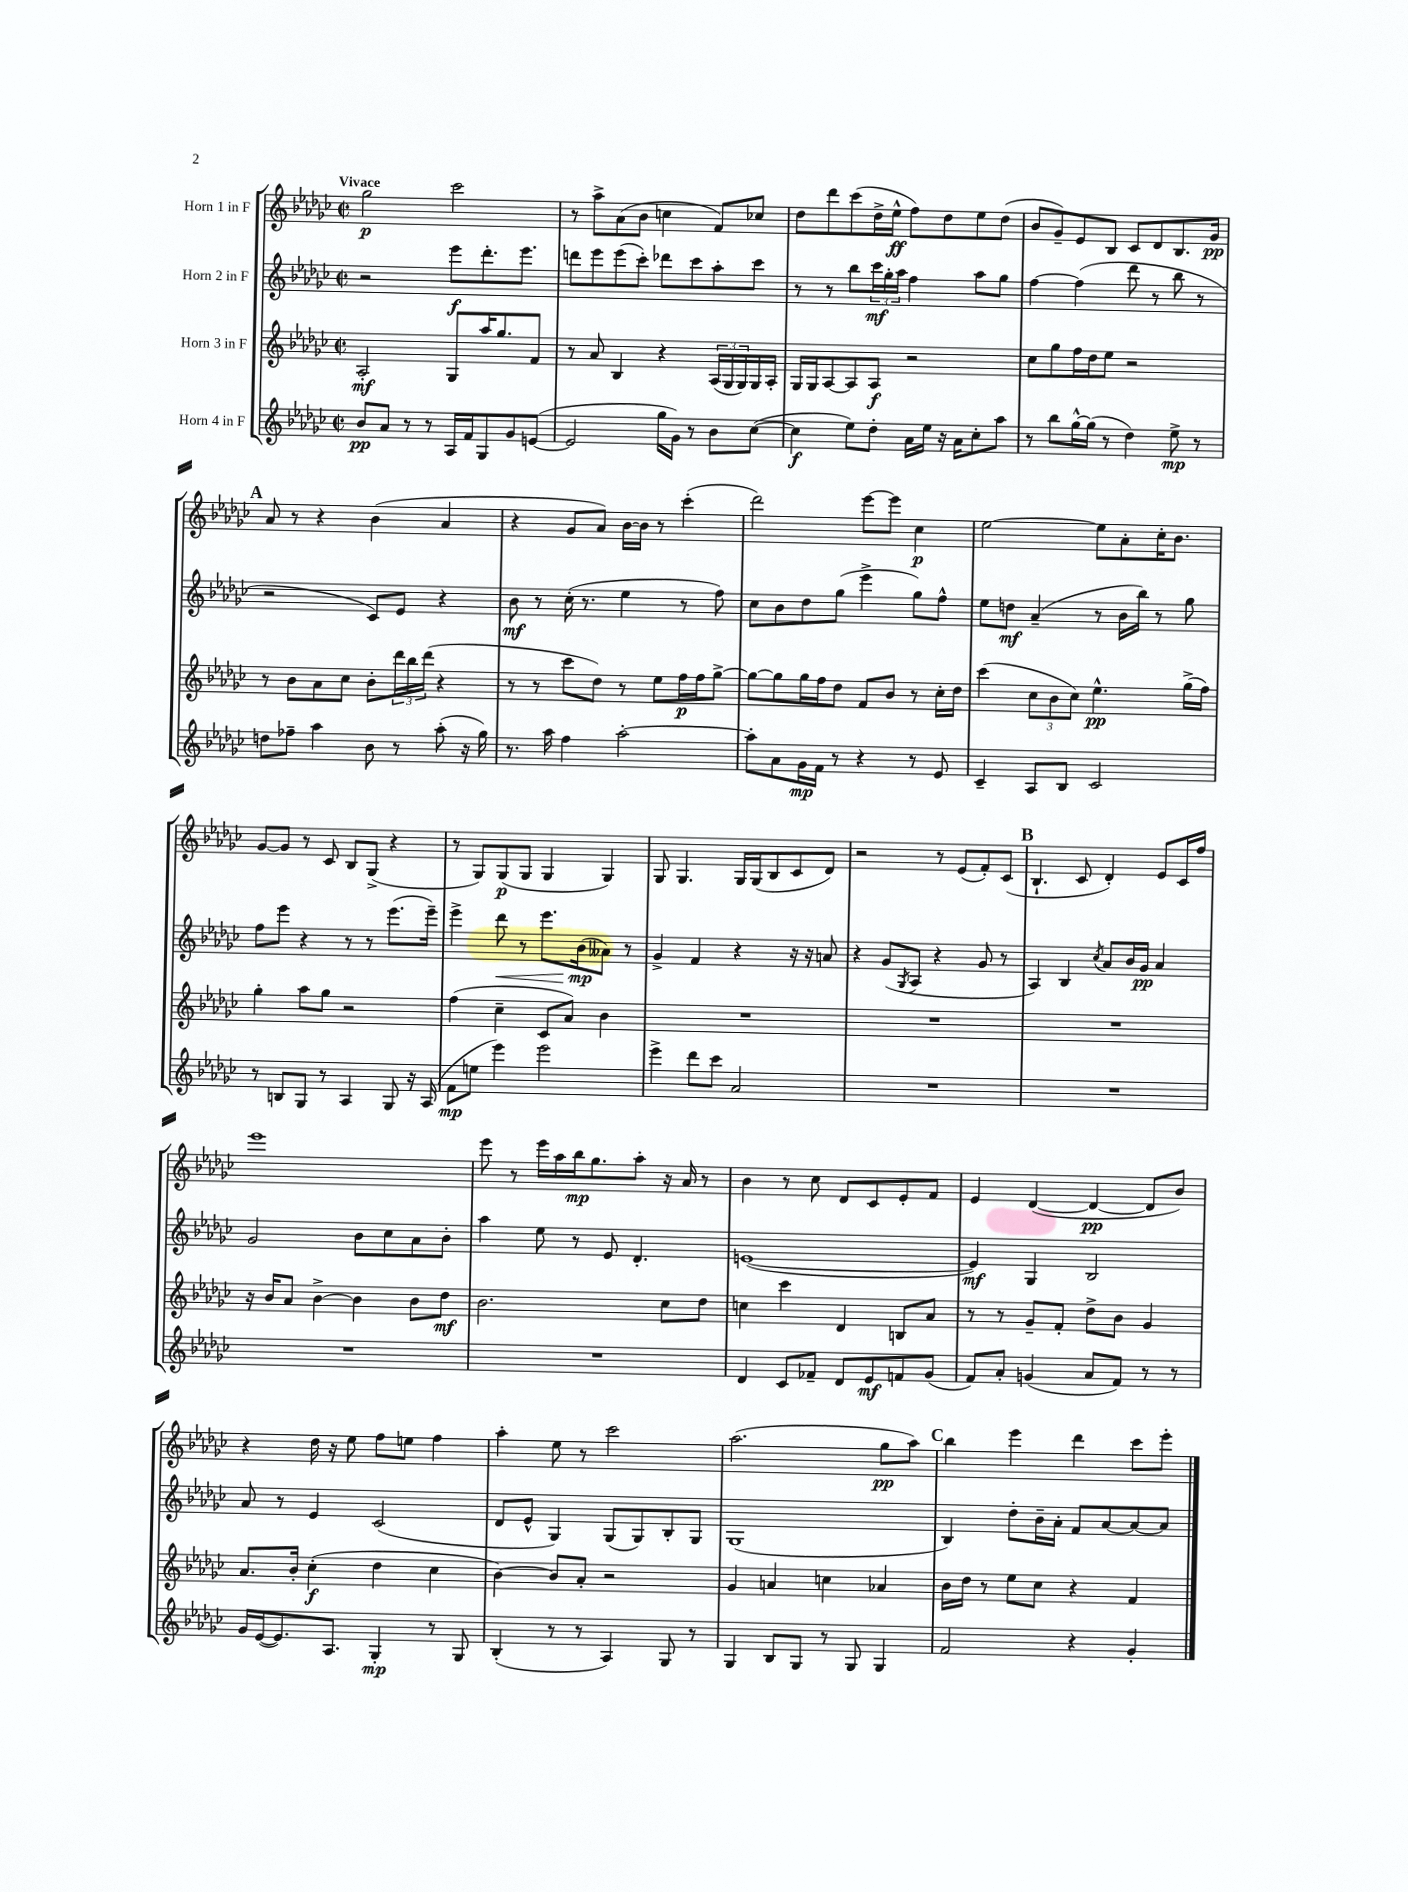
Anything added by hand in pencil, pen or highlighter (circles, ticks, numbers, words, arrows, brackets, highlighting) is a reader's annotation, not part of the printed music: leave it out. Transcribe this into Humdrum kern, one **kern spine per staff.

**kern	**dynam	**kern	**dynam	**kern	**dynam	**kern	**dynam
*part4	*part4	*part3	*part3	*part2	*part2	*part1	*part1
*staff4	*staff4	*staff3	*staff3	*staff2	*staff2	*staff1	*staff1
*I"Horn 4 in F	*	*I"Horn 3 in F	*	*I"Horn 2 in F	*	*I"Horn 1 in F	*
*clefG2	*	*clefG2	*	*clefG2	*	*clefG2	*
*k[b-e-a-d-g-c-]	*	*k[b-e-a-d-g-c-]	*	*k[b-e-a-d-g-c-]	*	*k[b-e-a-d-g-c-]	*
*M2/2	*	*M2/2	*	*M2/2	*	*M2/2	*
*met(c|)	*	*met(c|)	*	*met(c|)	*	*met(c|)	*
=1	=1	=1	=1	=1	=1	=1	=1
!	!	!	!	!	!	!LO:TX:a:B:t=Vivace	!
8b-/L	pp	2A-'/	mf	2r	.	2gg-\	p
8a-/J	.	.	.	.	.	.	.
8r	.	.	.	.	.	.	.
8r	.	.	.	.	.	.	.
16A-/LL	.	8G-/L	.	8eee-\L	f	2ccc-\	.
16f/J	.	.	.	.	.	.	.
8G-/	.	16aa-/K	.	8.ddd-'\	.	.	.
.	.	8.gg-/	.	.	.	.	.
8g-/	.	.	.	.	.	.	.
.	.	.	.	8.eee-\J	.	.	.
([8en/J	.	8f/J	.	.	.	.	.
=2	=2	=2	=2	=2	=2	=2	=2
2e/]	.	8r	.	8dddn\L	.	8r	.
.	.	8a-/	.	8eee-\	.	8aa-^\L	.
.	.	4B-/	.	(8eee-\	.	(8a-\	.
.	.	.	.	8ccc-'\J)	.	8b-\J	.
16gg-\LL	.	4r	.	8ddd-X\L	.	4ccn\	.
16g-\JJ)	.	.	.	.	.	.	.
8r	.	.	.	8ccc-\	.	.	.
8b-\L	.	(24A-/LL	.	8aa-'\	.	8f/L)	.
.	.	24G-/	.	.	.	.	.
.	.	24G-/)	.	.	.	.	.
([8cc-\J	.	16G-/	.	8ccc-\J	.	8cc-X/J	.
.	.	16A-'/JJ	.	.	.	.	.
=3	=3	=3	=3	=3	=3	=3	=3
4cc-\]	f	16G-/LL	.	8r	.	8dd-\L	.
.	.	16G-/J	.	.	.	.	.
.	.	[8A-/	.	8r	.	8ddd-\	.
8ee-\L)	.	8A-/]	.	8bb-\L	.	(8ccc-\	.
8dd-'\J	.	8A-/J	f	24ccc-\L	mf	16dd-^\L	.
.	.	.	.	24gg-'\	.	.	.
.	.	.	.	.	.	16ee-^^\JJ	ff
.	.	.	.	24aa-\JJ	.	.	.
16a-\LL	.	2r	.	4ff\	.	8ff\L)	.
16ee-\JJ	.	.	.	.	.	.	.
16r	.	.	.	.	.	8dd-\	.
16a-\KL	.	.	.	.	.	.	.
8cc-'\	.	.	.	8aa-\L	.	8ee-\	.
8aa-\J	.	.	.	8gg-\J	.	(8dd-\J	.
=4	=4	=4	=4	=4	=4	=4	=4
8r	.	8cc-\L	.	[4ff\	.	8b-/L	.
8bb-\L	.	8gg-\	.	.	.	8g-~/)	.
[16gg-^^\L	.	16ff\L	.	(4ff\]	.	8e-/	.
(16gg-\JJ]	.	16dd-\J	.	.	.	.	.
8r	.	8ee-\J	.	.	.	8B-/J	.
4dd-\)	.	2r	.	8ddd-\	.	8c-/L	.
.	.	.	.	8r	.	8d-/	.
8ee-^\	mp	.	.	8bb-\	.	8.B-/	.
8r	.	.	.	8r	.	.	.
.	.	.	.	.	.	16g-/Jk	pp
!!LO:LB:g=z
!!LO:REH:place=s1:t=A
=5	=5	=5	=5	=5	=5	=5	=5
8ddn\L	.	8r	.	2r	.	8a-/	.
8ff-X~\J	.	8b-\L	.	.	.	8r	.
4aa-\	.	8a-\	.	.	.	4r	.
.	.	8cc-\J	.	.	.	.	.
8b-\	.	8b-'\L	.	8c-/L)	.	(4b-\	.
8r	.	24ddd-\L	.	8e-/J	.	.	.
.	.	24bb-\	.	.	.	.	.
.	.	(24ddd-\JJ	.	.	.	.	.
(8aa-'\	.	4r	.	4r	.	4a-/	.
16r	.	.	.	.	.	.	.
16gg-\)	.	.	.	.	.	.	.
=6	=6	=6	=6	=6	=6	=6	=6
8.r	.	8r	.	8b-\	mf	4r	.
.	.	8r	.	8r	.	.	.
16aa-\	.	.	.	.	.	.	.
4ff\	.	8ccc-\L	.	(16cc-'\	.	8g-/L	.
.	.	.	.	8.r	.	.	.
.	.	8dd-\J)	.	.	.	8a-/J)	.
[2aa-'\	.	8r	.	4ee-\	.	[16b-\LL	.
.	.	.	.	.	.	16b-\JJ]	.
.	.	8ee-\L	.	.	.	8r	.
.	.	16ff\L	p	8r	.	(4ccc-'\	.
.	.	16ff\J	.	.	.	.	.
.	.	[8gg-^\J	.	8ff\)	.	.	.
=7	=7	=7	=7	=7	=7	=7	=7
8aa-'\L]	.	8gg-\L_	.	8cc-\L	.	2ddd-\)	.
8a-\	.	8gg-\]	.	8b-\	.	.	.
16g-\L	mp	16gg-\L	.	8dd-\	.	.	.
16f\JJ	.	16ff\J	.	.	.	.	.
8r	.	8dd-\J	.	(8gg-\J	.	.	.
4r	.	8f/L	.	4eee-^\	.	[8eee-\L	.
.	.	8b-/J	.	.	.	8eee-\J]	.
8r	.	8r	.	8gg-\L)	.	4cc-\	p
8e-/	.	16cc-'\LL	.	8ff^^\J	.	.	.
.	.	16dd-\JJ	.	.	.	.	.
=8	=8	=8	=8	=8	=8	=8	=8
4c-~/	.	(4ccc-\	.	8ee-\L	.	[2ee-\	.
.	.	.	.	8ddn\J	mf	.	.
8A-/L	.	12cc-\L	.	(4a-~/	.	.	.
.	.	12b-\	.	.	.	.	.
8B-/J	.	.	.	.	.	.	.
.	.	12cc-\J)	.	.	.	.	.
2c-/	.	4.ee-^^\	pp	8r	.	8ee-\L]	.
.	.	.	.	16b-\LL	.	8a-'\	.
.	.	.	.	16bb-\JJ)	.	.	.
.	.	.	.	8r	.	16cc-'\K	.
.	.	.	.	.	.	8.b-\J	.
.	.	(16gg-^\LL	.	8gg-\	.	.	.
.	.	16ff\JJ)	.	.	.	.	.
!!LO:LB:g=z
=9	=9	=9	=9	=9	=9	=9	=9
8r	.	4gg-'\	.	8ff\L	.	[8g-/L	.
8Bn/L	.	.	.	8eee-\J	.	8g-/J]	.
8G-/J	.	8aa-\L	.	4r	.	8r	.
8r	.	8gg-\J	.	.	.	8c-/	.
4A-/	.	2r	.	8r	.	8B-/L	.
.	.	.	.	8r	.	(8G-^/J	.
8G-/	.	.	.	(8.eee-\L	.	4r	.
16r	.	.	.	.	.	.	.
(16A-/	.	.	.	16eee-~\Jk)	.	.	.
=10	=10	=10	=10	=10	=10	=10	=10
8f\L	mp	(4ff\	.	4eee-^\	.	8r	.
8een\J	.	.	.	.	.	8G-/L)	.
!	!	!	!	!	!LO:HP:b	!	!
4eee-\)	.	4cc-~\	.	8ddd-\	<	(8G-/	p
.	.	.	.	8r	.	8G-/J	.
2eee-\	.	8c-/L	.	8.eee-\L	.	4G-/	.
.	.	8a-/J)	.	.	.	.	.
.	.	.	.	(16b-\k	mp	.	.
.	.	4b-\	.	8a--X\J)	[	4G-/)	.
.	.	.	.	8r	.	.	.
=11	=11	=11	=11	=11	=11	=11	=11
4eee-^\	.	1r	.	4g-^/	.	8G-/	.
.	.	.	.	.	.	4.G-/	.
8ddd-\L	.	.	.	4f/	.	.	.
8ccc-\J	.	.	.	.	.	.	.
2a-/	.	.	.	4r	.	16G-/LL	.
.	.	.	.	.	.	(16G-/J	.
.	.	.	.	.	.	8B-/	.
.	.	.	.	16r	.	8c-/	.
.	.	.	.	16r	.	.	.
.	.	.	.	8an/	.	8d-/J)	.
=12	=12	=12	=12	=12	=12	=12	=12
1r	.	1r	.	4r	.	2r	.
.	.	.	.	(8g-/L	.	.	.
.	.	.	.	8qG-/	.	.	.
.	.	.	.	8A-/J	.	.	.
.	.	.	.	4r	.	8r	.
.	.	.	.	.	.	(8e-/L	.
.	.	.	.	8g-/	.	8f'/)	.
.	.	.	.	8r	.	(8c-/J	.
!!LO:REH:place=s1:t=B
=13	=13	=13	=13	=13	=13	=13	=13
1r	.	1r	.	4A-/)	.	4.B-`/	.
.	.	.	.	4B-/	.	.	.
.	.	.	.	.	.	8c-/	.
.	.	.	.	8qcc-/	.	.	.
.	.	.	.	8a-/L	.	4d-'/)	.
.	.	.	.	16b-/L	.	.	.
.	.	.	.	16g-/JJ	pp	.	.
.	.	.	.	4a-/	.	8e-/L	.
.	.	.	.	.	.	16c-/L	.
.	.	.	.	.	.	16ff/JJ	.
!!LO:LB:g=z
=14	=14	=14	=14	=14	=14	=14	=14
1r	.	16r	.	2g-/	.	1eee-	.
.	.	16b-/KL	.	.	.	.	.
.	.	8a-/J	.	.	.	.	.
.	.	[4b-^\	.	.	.	.	.
.	.	4b-\]	.	8b-\L	.	.	.
.	.	.	.	8cc-\	.	.	.
.	.	8b-\L	.	8a-\	.	.	.
.	.	8dd-\J	mf	8b-'\J	.	.	.
=15	=15	=15	=15	=15	=15	=15	=15
1r	.	2.b-\	.	4aa-\	.	8eee-\	.
.	.	.	.	.	.	8r	.
.	.	.	.	8ee-\	.	16eee-\LL	.
.	.	.	.	.	.	16aa-\	.
.	.	.	.	8r	.	16bb-\J	mp
.	.	.	.	.	.	8.gg-\	.
.	.	.	.	8e-/	.	.	.
.	.	.	.	4.d-'/	.	8aa-'\J	.
.	.	8cc-\L	.	.	.	16r	.
.	.	.	.	.	.	16a-/	.
.	.	8dd-\J	.	.	.	8r	.
=16	=16	=16	=16	=16	=16	=16	=16
4d-/	.	4ccn\	.	([1en	.	4b-\	.
8c-/L	.	4ccc-\	.	.	.	8r	.
8f-X~/J	.	.	.	.	.	8cc-\	.
8d-/L	.	4d-/	.	.	.	8d-/L	.
8e-/	mf	.	.	.	.	8c-/	.
8fn/	.	8Bn/L	.	.	.	8e-'/	.
(8g-/J	.	8a-/J	.	.	.	8f/J	.
=17	=17	=17	=17	=17	=17	=17	=17
8f/L)	.	8r	.	4e/])	mf	4e-/	.
8a-'/J	.	8r	.	.	.	.	.
(4gn/	.	8g-~/L	.	4G-/	.	([4d-/	.
.	.	8f'/J	.	.	.	.	.
8a-/L	.	8dd-^\L	.	2B-/	.	4d-/_	pp
8f/J)	.	8b-\J	.	.	.	.	.
8r	.	4g-/	.	.	.	8d-/L]	.
8r	.	.	.	.	.	8b-/J)	.
!!LO:LB:g=z
=18	=18	=18	=18	=18	=18	=18	=18
16g-/LL	.	8.a-/L	.	8a-/	.	4r	.
([16e-/J	.	.	.	.	.	.	.
8.e-/])	.	.	.	8r	.	.	.
.	.	16b-'/Jk	.	.	.	.	.
.	.	(4cc-'\	f	4e-/	.	16dd-\	.
8.A-/J	.	.	.	.	.	16r	.
.	.	.	.	.	.	8ee-\	.
4G-'/	mp	4dd-\	.	(2c-/	.	8ff\L	.
.	.	.	.	.	.	8een\J	.
8r	.	4cc-\	.	.	.	4ff\	.
8G-/	.	.	.	.	.	.	.
=19	=19	=19	=19	=19	=19	=19	=19
(4B-'/	.	[4b-\)	.	8d-/L	.	4aa-'\	.
.	.	.	.	8e-^^/J	.	.	.
8r	.	8b-/L]	.	4G-/)	.	8ee-\	.
8r	.	8a-'/J	.	.	.	8r	.
4A-/)	.	2r	.	(8G-/L	.	2ccc-\	.
.	.	.	.	8G-/)	.	.	.
8G-/	.	.	.	8B-'/	.	.	.
8r	.	.	.	8G-/J	.	.	.
=20	=20	=20	=20	=20	=20	=20	=20
4G-/	.	4g-/	.	(1G-	.	(2.aa-\	.
8B-/L	.	4an/	.	.	.	.	.
8G-/J	.	.	.	.	.	.	.
8r	.	4ccn\	.	.	.	.	.
8G-/	.	.	.	.	.	.	.
4G-/	.	4a-X/	.	.	.	8gg-\L	pp
.	.	.	.	.	.	8aa-\J)	.
!!LO:REH:place=s1:t=C
=21	=21	=21	=21	=21	=21	=21	=21
2f/	.	16b-\LL	.	4B-/)	.	4bb-\	.
.	.	16dd-\JJ	.	.	.	.	.
.	.	8r	.	.	.	.	.
.	.	8ee-\L	.	8dd-'\L	.	4eee-\	.
.	.	8cc-\J	.	16b-~\L	.	.	.
.	.	.	.	16a-'\JJ	.	.	.
4r	.	4r	.	8f/L	.	4ddd-\	.
.	.	.	.	[8a-/	.	.	.
4g-'/	.	4f/	.	8a-/_	.	8ccc-\L	.
.	.	.	.	8a-/J]	.	8eee-'\J	.
==	==	==	==	==	==	==	==
*-	*-	*-	*-	*-	*-	*-	*-
